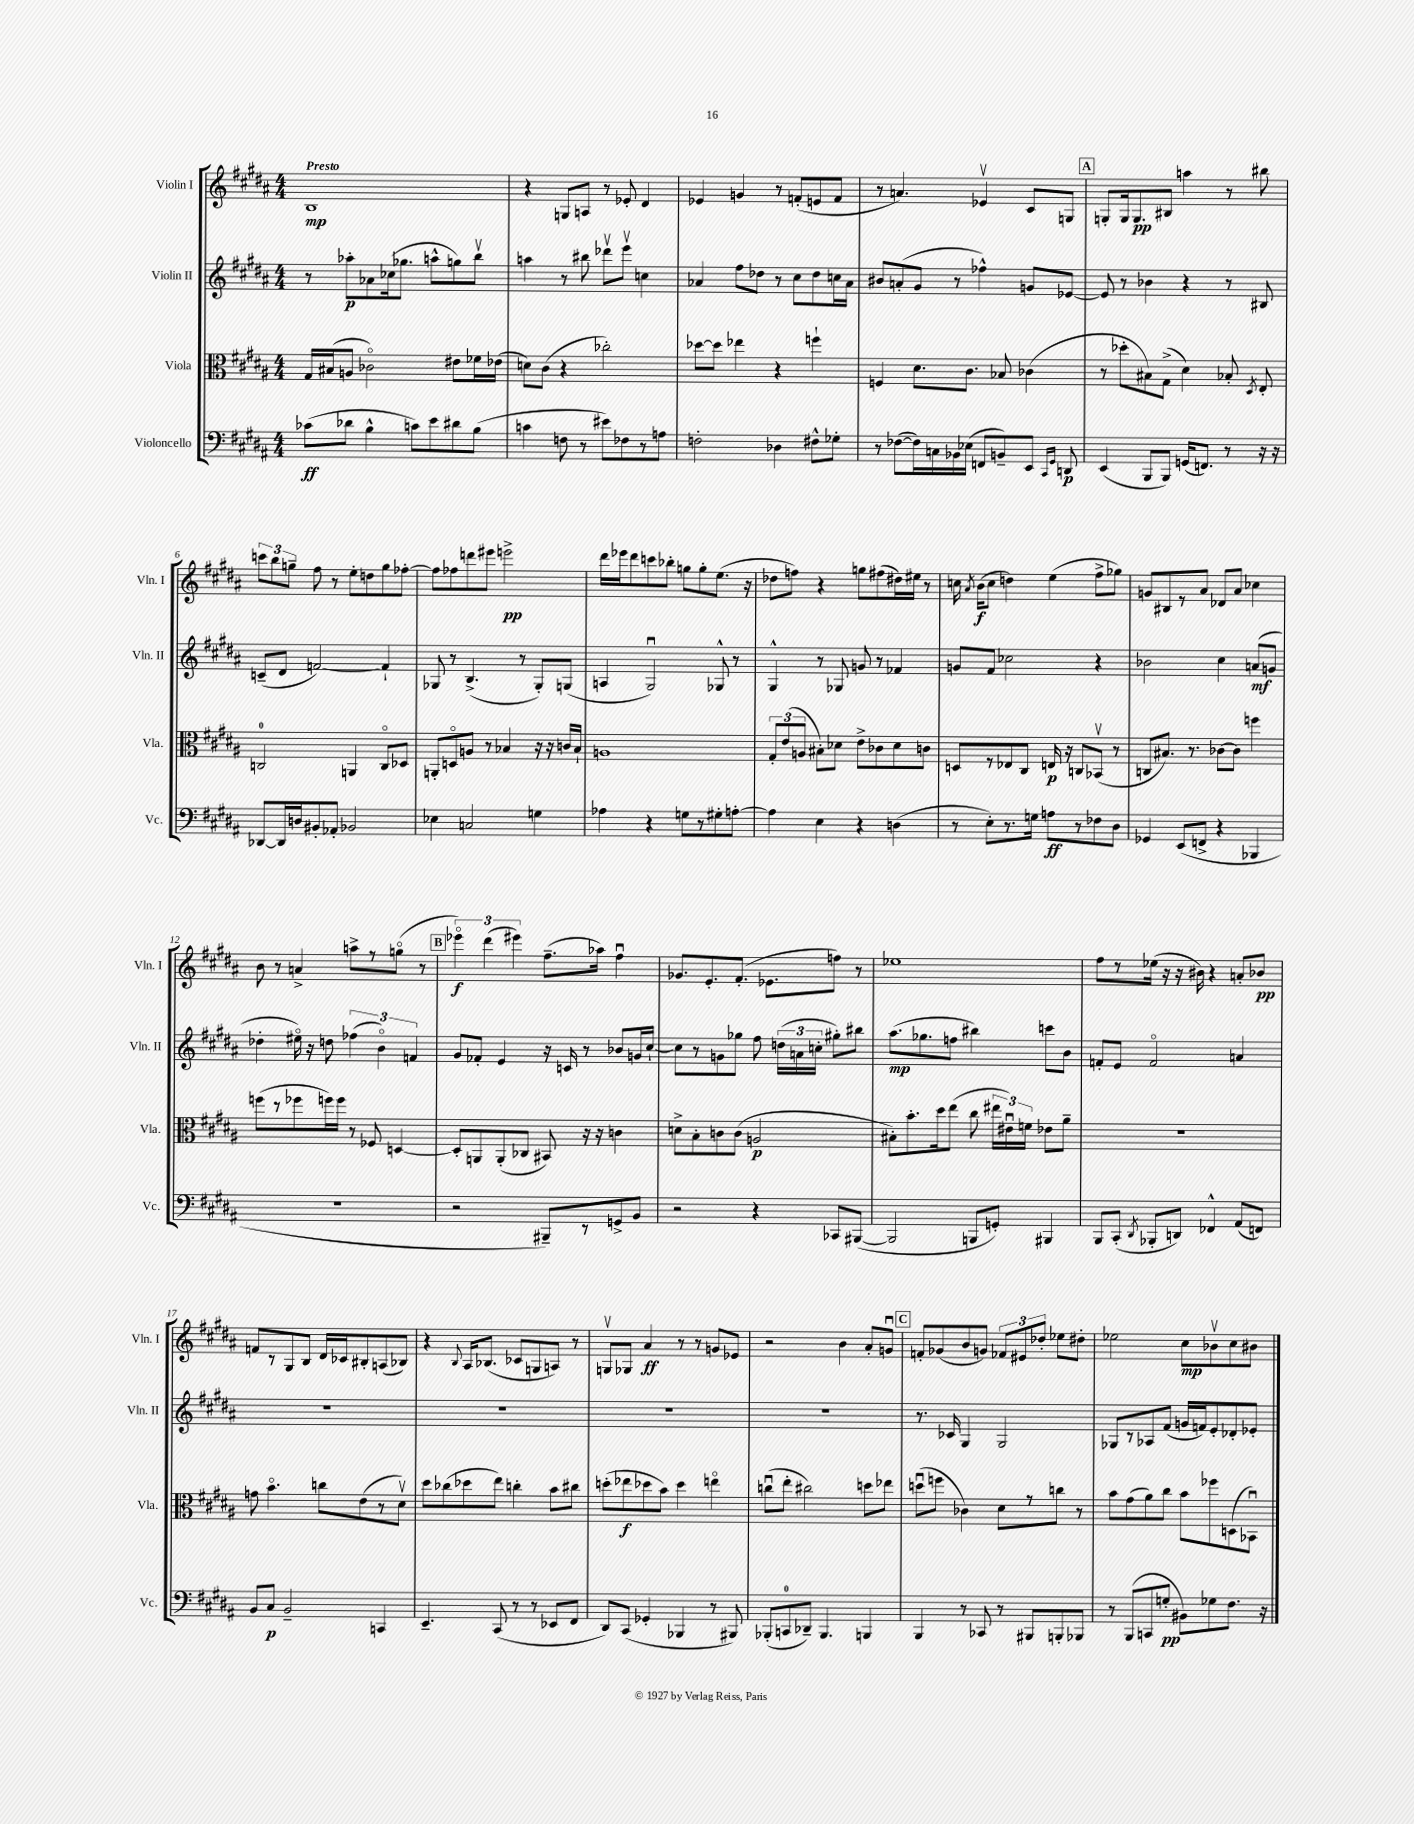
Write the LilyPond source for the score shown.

<<
\new StaffGroup <<
\new Staff = "s0" \with { instrumentName = "Violin I" shortInstrumentName = "Vln. I" } {
    \clef treble \key b \major \numericTimeSignature \time 4/4 \tempo "Presto"
    \autoBeamOff b1\mp |
    r4 g8[ a8] r8 ees'8-. dis'4 |
    ees'4 g'4 r8 f'8[-.( e'8 f'8] |
    r8 a'4.) ees'4\upbow cis'8[ g8] |
    \mark \markup { \box "A" } g8[-. g16 g8.\pp bis8] a''4 r8 bis''8 |
    \tuplet 3/2 { c'''8[ b''8 g''8]-- } fis''8 r8 e''8[-. d''8 g''8 fes''8]~-. |
    fes''8[ fes''8 d'''8 eis'''8] e'''2->\pp |
    dis'''16[ ees'''16 dis'''8 c'''8 bes''8]-. g''8[ g''8-. e''8.]( r16 |
    des''8[ f''8]) r4 g''8[ fis''8( dis''16) eis''16] r8 |
    c''16 \acciaccatura { ais'8 } b'16[\f( c''8] d''4) e''4( fis''8[-> ges''8]) |
    g'8[ bis8 r8 ais'8] des'8[ ais'8] ces''4 |
    b'8 r8 a'4-> a''8[-> r8 g''8]\flageolet( r8 |
    \mark \markup { \box "B" } \tuplet 3/2 { ees'''4\flageolet\f) dis'''4( eis'''4) } fis''8.[--( aes''16]) fis''4\downbow |
    ges'8.[ e'8.-. fis'8.]-.( ees'8.[ f''8]) r8 |
    ees''1 |
    fis''8[ r8 ees''16]( r16 r16 bis'16) r4 a'8[-. bes'8]\pp |
    f'8[ r8 gis8 b8] dis'16[ ces'16 bis8-. a8( bes8]) |
    r4 \appoggiatura { b8 } ais16[ bes8.]( ces'8[ g8 a8]) r8 |
    g8[\upbow ges8] ais'4\ff r8 r8 g'8[ ees'8] |
    r2 b'4 ais'8[-. g'8]\downbow |
    \mark \markup { \box "C" } f'8[-. ges'8( b'8 g'8]) \tuplet 3/2 { fes'8[ eis'8 des''8]-. } ees''8[ dis''8]-. |
    ees''2 cis''8[\mp bes'8\upbow cis''8 bis'8] \bar "|." |
}
\new Staff = "s1" \with { instrumentName = "Violin II" shortInstrumentName = "Vln. II" } {
    \clef treble \key b \major \numericTimeSignature \time 4/4
    \autoBeamOff r8 aes''8[-.\p aes'8 ces''16( ges''8.] a''8[-^ g''8) b''8]\upbow |
    a''4 r8 bis''8 des'''8[\upbow e'''8]\upbow c''4 |
    aes'4 fis''8[ des''8] r8 cis''8[ des''8 c''16 aes'16] |
    bis'8[ a'8-.( gis'8] r8 fes''4-^) g'8[ ees'8]~ |
    \mark \markup { \box "A" } ees'8 r8 bes'4 r4 r8 bis8 |
    c'8[--( dis'8] f'2~) f'4-! |
    ges8 r8 b4.->( r8 ges8[-.) g8]( |
    a4 gis2\downbow) ges8-^ r8 |
    gis4-^ r8 ges8 g'8 r8 fes'4 |
    g'8[ fis'8] ces''2 r4 |
    bes'2 cis''4 a'8[\mf( g'8] |
    des''4-. eis''16\flageolet) r16 d''8 \tuplet 3/2 { fes''4( b'4\flageolet) f'4 } |
    \mark \markup { \box "B" } gis'8[ fes'8]-. e'4 r16 c'16 r8 bes'8[ g'16 cis''16]~-! |
    cis''8[ r8 g'8 ges''8] fis''8 \tuplet 3/2 { d''16[( a'16 c''16]-. } gis''8[-.) bis''8] |
    ais''8.[\mp( ges''8. f''8] bis''4) c'''8[ b'8] |
    f'8[-. e'8] f'2\flageolet a'4 |
    R1 |
    R1 |
    R1 |
    R1 |
    \mark \markup { \box "C" } r8. ces'16 gis4 gis2 |
    ges8[ r8 aes8 fis'8]( g'16[ f'16) e'8-. des'8-. ees'8]-. \bar "|." |
}
\new Staff = "s2" \with { instrumentName = "Viola" shortInstrumentName = "Vla." } {
    \clef alto \key b \major \numericTimeSignature \time 4/4
    \autoBeamOff gis16[ bis16( a8] ces'2\flageolet) eis'8[ fes'16 ees'16]( |
    d'8[) cis'8]( r4 ces''2-.) |
    des''8[~ des''8] ees''4 r4 f''4-! |
    f4 dis'8.[ cis'8.] bes8 ces'4( |
    \mark \markup { \box "A" } r8 des''8[-. bis8) gis8]->( dis'4) bes8-. \acciaccatura { dis8 } e8-. |
    c2-0 a,4 c8[\flageolet des8] |
    a,8[-. d8\flageolet a8] r8 bes4 r16 r16 c'16[ bes16]-! |
    a1 |
    \tuplet 3/2 { gis8[-. e'8( a8] } bis8[-.) des'8] e'8[-> ces'8 des'8 c'8] |
    d8[ r8 ees8 cis8] e16\p r16 c8[ bes,8]\upbow( r8 |
    c8[ bis8.]) r8. ces'8[~ ces'8] f''4 |
    f''8[( r8 fes''8 f''16) f''16] r8 fes8 d4~ |
    \mark \markup { \box "B" } d8[-. a,8 a,8-.( ces8] bis,8) r16 r16 c'4 |
    d'8[-> b8-. c'8 c'8]( a2\p |
    bis8[-.) b'8.-. dis''16 e''8]( cis''8 \tuplet 3/2 { eis''16[ eis'16\downbow) f'16] } ees'8[ ais'8]-- |
    R1 |
    g'8 b'4.\flageolet c''8[ e'8( r8 dis'8]\upbow) |
    dis''8[ ces''8( des''8 e''8]) c''4-. b'8[ cis''8] |
    d''8[-.( ees''8\f des''8 b'8]) des''4 e''4\flageolet |
    c''8[\downbow( e''8]-. cis''2) d''8[ ees''8] |
    \mark \markup { \box "C" } d''8[\downbow( f''8] ces'4) dis'8[ r8 c''8] r8 |
    b'8[ gis'8( ais'8) cis''8] b'8[ fes''8 d8( bes,8]\downbow) \bar "|." |
}
\new Staff = "s3" \with { instrumentName = "Violoncello" shortInstrumentName = "Vc." } {
    \clef bass \key b \major \numericTimeSignature \time 4/4
    \autoBeamOff ces'8[\ff( des'8] b4-^ c'8[) e'8 dis'8 b8]( |
    c'4 f8 r8 eis'8[) fes8 r8 a8] |
    f2-. des4 fis8[-^ ges8]-. |
    r8 fes8[~( fes16) c16 bes,16 ees16]( f,8[ b,8--) e,8] \grace { cis,16[ gis,16] } d,8\p |
    \mark \markup { \box "A" } e,4( b,,8[ b,,8]) g,16[( f,8.]) r8 r16 r16 |
    des,8[~ des,16 d16 bis,8-. aes,8]-. bes,2 |
    ees4 c2 g4 |
    aes4 r4 g8[ r8 gis8-. a8]~-. |
    a4 e4 r4 d4( |
    r8 e8[-.) r8. g16] a8[\ff r8 fes8 dis8] |
    ges,4 e,8[( f,8]-> r4 bes,,4 |
    R1 |
    \mark \markup { \box "B" } r2 bis,,8[--) r8 g,8-> b,8] |
    r2 r4 ces,8[ bis,,8]~( |
    bis,,2 b,,8[ g,8]-.) bis,,4 |
    b,,8[ cis,8]-.( \acciaccatura { dis,8 } bes,,8[-. d,8]) fes,4-^ ais,8[( f,8]) |
    b,8[ cis8]\p b,2-- c,4 |
    e,4.-- cis,8( r8 r8 ees,8[ fis,8] |
    dis,8[) cis,8]( ges,4-. bes,,4 r8 bis,,8) |
    bes,,8[-.( c,8-0 des,8]--) bes,,4. b,,4 |
    \mark \markup { \box "C" } b,,4 r8 ces,8 r8 bis,,8[ b,,8-. bes,,8] |
    r8 b,,8[( c,8 g8]-.\pp bis,8[) ges8 fis8.] r16 \bar "|." |
}
>>
>>
